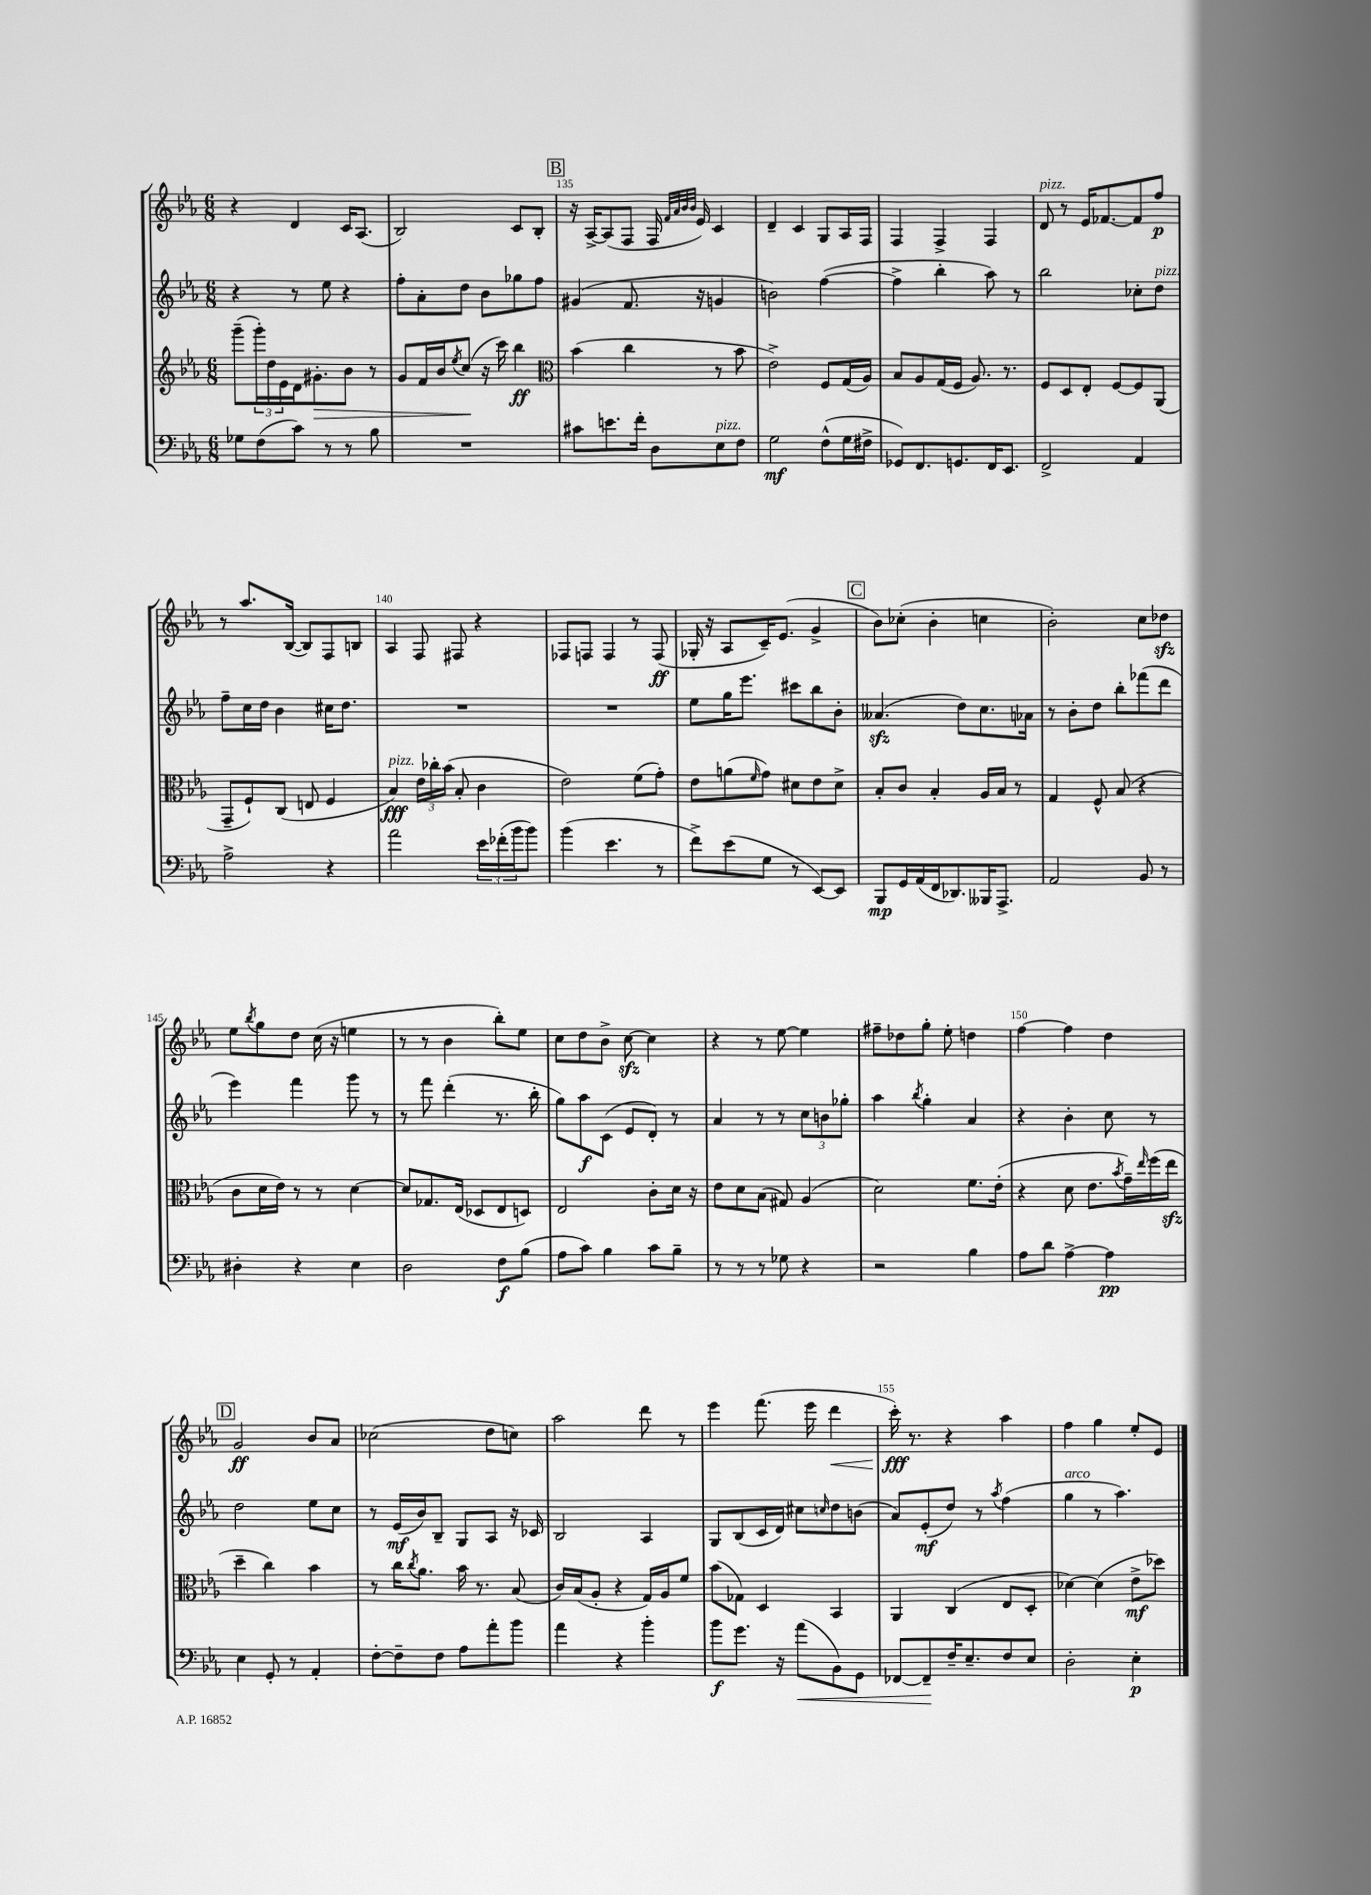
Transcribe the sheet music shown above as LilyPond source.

<<
\new StaffGroup <<
\new Staff = "s0" {
    \clef treble \key ees \major \numericTimeSignature \time 6/8
    r4 d'4 c'16 aes8.( |
    bes2) c'8 bes8-. |
    \mark \markup { \box "B" } r16 aes16~-> aes8( f8 f16 \grace { f'32 aes'32 bes'32 bes'32 } ees'16) c'4 |
    d'4-- c'4 g8 aes16 f16 |
    f4 f4-> f4 |
    d'8^\markup { \italic "pizz." } r8 ees'16 fes'8.~ fes'8 f''8\p |
    r8 aes''8. bes16~( bes8) f8 b8 |
    aes4 f8 fis8 r4 |
    fes8 f8 f4 r8 f8\ff( |
    ges16-. r16 aes8 c'16--) ees'8.( g'4-> |
    \mark \markup { \box "C" } bes'8) ces''8-.( bes'4-. c''4 |
    bes'2-.) c''8 des''8\sfz |
    ees''8 \acciaccatura { bes''8 } g''8 d''8 c''16( r16 e''4 |
    r8 r8 bes'4 bes''8-.) ees''8 |
    c''8 d''8 bes'8-> c''8~\sfz c''4 |
    r4 r8 ees''8~ ees''4 |
    fis''8-- des''8 g''8-. ees''8-. d''4 |
    f''4~ f''4 d''4 |
    \mark \markup { \box "D" } g'2\ff bes'8 aes'8 |
    ces''2( d''8 c''8) |
    aes''2 d'''8 r8 |
    ees'''4 f'''8.( ees'''16 d'''4\< |
    c'''16-.\fff\!) r8. r4 aes''4 |
    f''4 g''4 ees''8-. ees'8 \bar "|." |
}
\new Staff = "s1" {
    \clef treble \key ees \major \numericTimeSignature \time 6/8
    r4 r8 ees''8 r4 |
    f''8-. aes'8-. d''8 bes'8 ges''8 f''8 |
    \mark \markup { \box "B" } gis'4( f'8. r16 g'4 |
    b'2) f''4~( |
    f''4-> bes''4-. aes''8) r8 |
    bes''2 ces''8-. d''8^\markup { \italic "pizz." } |
    f''8-- c''16 d''16 bes'4 cis''16 d''8. |
    R2. |
    R2. |
    ees''8 g''16 ees'''8. cis'''8 bes''8 bes'8-. |
    \mark \markup { \box "C" } aeses'4.\sfz( d''8) c''8. aes'16 |
    r8 bes'8-. d''8 bes''8-. fes'''8( d'''8 |
    ees'''4) f'''4 g'''8 r8 |
    r8 f'''8 d'''4-.( r8. bes''16-. |
    g''8) aes''8\f c'8( ees'8 d'8-.) r8 |
    aes'4 r8 r8 \tuplet 3/2 { c''8 b'8 ges''8-. } |
    aes''4 \acciaccatura { bes''8 } g''4-. aes'4 |
    r4 bes'4-. c''8 r8 |
    \mark \markup { \box "D" } d''2 ees''8 c''8 |
    r8 ees'16\mf( bes'16) bes8-- g8 aes8 r16 ces'16 |
    bes2 aes4 |
    g8 bes8( c'16 d'16) cis''8 \grace { c''16 } d''8 b'8( |
    aes'8) ees'8-.\mf( d''8) r8 \acciaccatura { aes''8 } f''4( |
    g''4^\markup { \italic "arco" } r8 aes''4.) \bar "|." |
}
\new Staff = "s2" {
    \clef treble \key ees \major \numericTimeSignature \time 6/8
    g'''8--( \tuplet 3/2 { g'''16-.) d''16 ees'16 } d'16 gis'8.-.\> bes'8 r8 |
    g'8 f'16 bes'16 \acciaccatura { ees''8 } c''8\!( r16 c'''16) bes''4\ff |
    \mark \markup { \box "B" } \clef alto bes'4( c''4 r8 bes'8 |
    ees'2->) f8 g16( aes16) |
    bes8 aes8 g16( f16 aes8.) r8. |
    f8 d8 ees8-. f8~ f8 aes,8( |
    g,8-- f8-!) c8( e8 f4 |
    bes4\fff^\markup { \italic "pizz." }) \tuplet 3/2 { ees'16 ces''16-. bes'16( } bes8-. c'4 |
    ees'2) f'8( g'8-.) |
    ees'8 a'8( \grace { f'16 } g'8) dis'8 ees'8 dis'8-> |
    \mark \markup { \box "C" } bes8-. c'8 bes4-. aes16 bes16 r8 |
    g4 f8-^ bes8( r4 |
    c'8 d'16 ees'16) r8 r8 d'4~ |
    d'8 ges8. ees16( des8 ees8 d8) |
    ees2 c'8-. d'16 r16 |
    ees'8 d'8 bes8( gis8) aes4( |
    d'2) f'8. ees'16-.( |
    r4 d'8 ees'8. \acciaccatura { bes'8 } g'16--) \grace { ees''16 } f''16( ees''16\sfz |
    \mark \markup { \box "D" } d''4-- c''4) bes'4 |
    r8 c''16 \acciaccatura { c''8 } aes'8. bes'16 r8. bes8( |
    c'16) bes16( aes8-. r4 g16) aes16 f'8 |
    bes'8( ges8) d4 bes,4 |
    aes,4 c4( ees8 d8-. |
    des'4~) des'4( ees'8->\mf des''8) \bar "|." |
}
\new Staff = "s3" {
    \clef bass \key ees \major \numericTimeSignature \time 6/8
    ges8 f8( c'8) r8 r8 bes8 |
    R2. |
    \mark \markup { \box "B" } cis'8 e'8. f'16-. d8 ees8^\markup { \italic "pizz." } f8 |
    g2\mf f8-^( g16 fis16-> |
    ges,8) f,8. g,8. f,16 ees,8. |
    f,2-> aes,4 |
    aes2-> r4 |
    aes'2 \tuplet 3/2 { ees'16 fes'16-.( bes'16 } bes'8) |
    bes'4( ees'4. r8 |
    f'8->) ees'8( g8 r8 ees,8~) ees,8 |
    \mark \markup { \box "C" } bes,,8\mp g,16 aes,16( f,16 des,8.) beses,,16 aes,,8.-> |
    aes,2 bes,8 r8 |
    dis4-. r4 ees4 |
    d2 f8\f bes8( |
    aes8 c'8) bes4 c'8 bes8-- |
    r8 r8 r8 ges8 r4 |
    r2 bes4 |
    aes8 d'8 aes4~-> aes4\pp |
    \mark \markup { \box "D" } ees4 g,8-. r8 aes,4-. |
    f8~-. f8-- f8 aes8 aes'8-. bes'8 |
    aes'4 r4 bes'4-. |
    bes'8\f g'8. r16 aes'8\<( bes,8) g,8 |
    fes,8~ fes,8--\! f16-- ees8.-- f8 ees8 |
    d2-. ees4-.\p \bar "|." |
}
>>
>>
\layout { \context { \Score currentBarNumber = #133 \override BarNumber.break-visibility = ##(#f #t #t) barNumberVisibility = #(every-nth-bar-number-visible 5) } }
